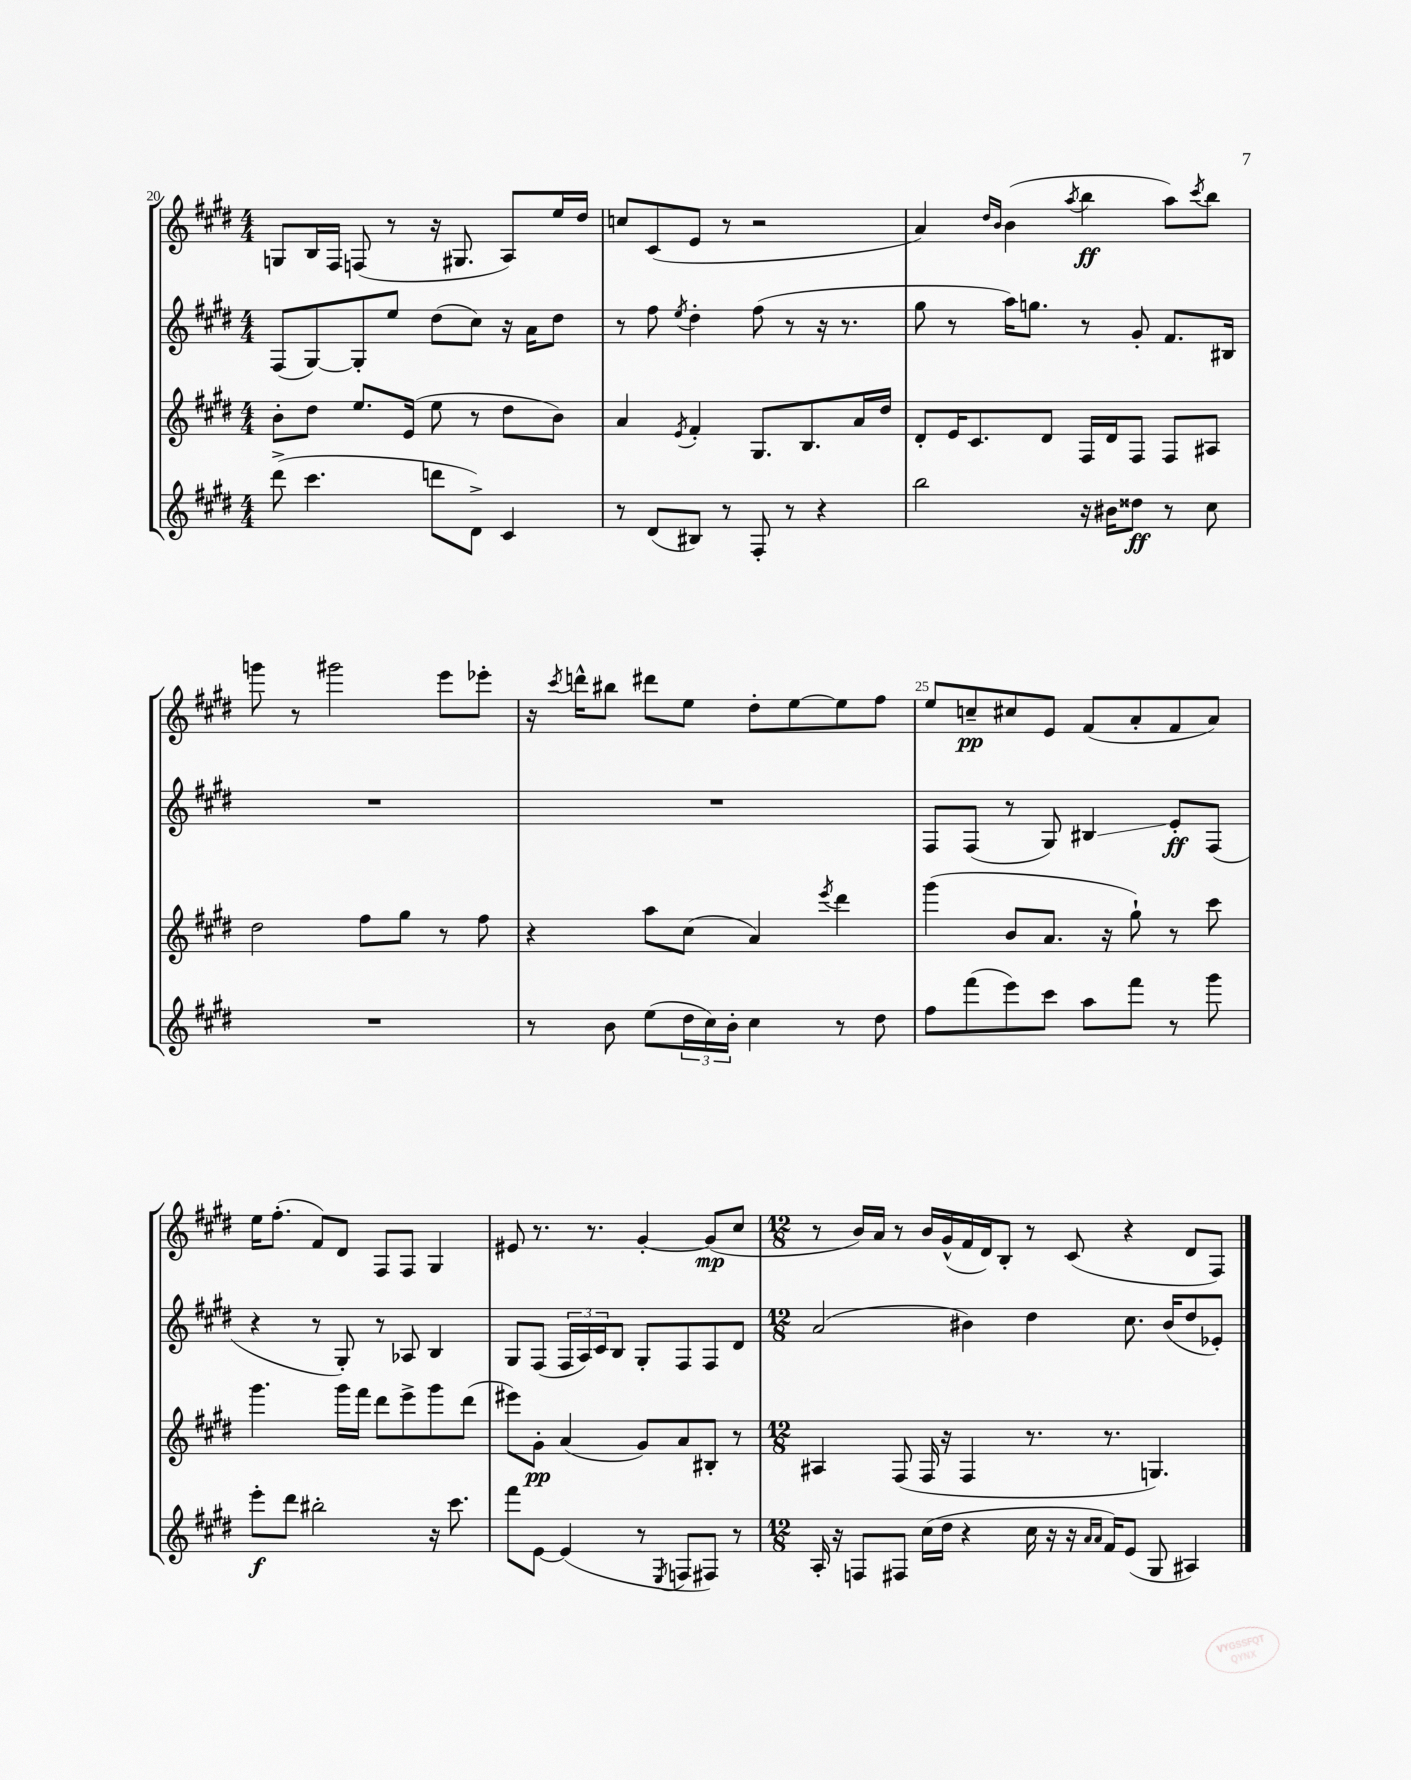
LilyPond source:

<<
\new StaffGroup <<
\new Staff = "s0" {
    \clef treble \key e \major \numericTimeSignature \time 4/4
    g8 b16 fis16 f8( r8 r16 gis8. a8) e''16 dis''16 |
    c''8 cis'8( e'8 r8 r2 |
    a'4) \grace { dis''16 b'16 } b'4( \acciaccatura { a''8 } b''4\ff a''8) \acciaccatura { cis'''8 } b''8 |
    g'''8 r8 gis'''2 e'''8 ees'''8-. |
    r16 \acciaccatura { cis'''8 } d'''16-^ bis''8 dis'''8 e''8 dis''8-. e''8~ e''8 fis''8 |
    e''8 c''8--\pp cis''8 e'8 fis'8( a'8-. fis'8 a'8) |
    e''16 fis''8.-.( fis'8) dis'8 fis8 fis8 gis4 |
    eis'8 r8. r8. gis'4~-. gis'8\mp( cis''8 |
    \numericTimeSignature \time 12/8 r8 b'16) a'16 r8 b'16 gis'16-^( fis'16 dis'16) b8-. r8 cis'8( r4 dis'8 fis8) \bar "|." |
}
\new Staff = "s1" {
    \clef treble \key e \major \numericTimeSignature \time 4/4
    fis8( gis8~) gis8-. e''8 dis''8( cis''8) r16 a'16 dis''8 |
    r8 fis''8 \acciaccatura { e''8 } dis''4-. fis''8( r8 r16 r8. |
    gis''8 r8 a''16) g''8. r8 gis'8-. fis'8. bis16 |
    R1 |
    R1 |
    fis8 fis8( r8 gis8) bis4\glissando e'8-.\ff fis8( |
    r4 r8 gis8-.) r8 aes8 b4 |
    gis8 fis8( \tuplet 3/2 { fis16 a16) cis'16 } b8 gis8-. fis8 fis8 dis'8 |
    \numericTimeSignature \time 12/8 a'2( bis'4) dis''4 cis''8. bis'16( dis''8 ees'8-.) \bar "|." |
}
\new Staff = "s2" {
    \clef treble \key e \major \numericTimeSignature \time 4/4
    b'8-. dis''8 e''8. e'16( e''8 r8 dis''8 b'8) |
    a'4 \acciaccatura { e'8 } fis'4-. gis8. b8. a'16 dis''16 |
    dis'8-. e'16 cis'8. dis'8 fis16 dis'16 fis8 fis8 ais8 |
    dis''2 fis''8 gis''8 r8 fis''8 |
    r4 a''8 cis''8( a'4) \acciaccatura { e'''8 } dis'''4 |
    gis'''4( b'8 a'8. r16 gis''8-!) r8 cis'''8 |
    gis'''4. gis'''16 fis'''16 dis'''8 e'''8-> gis'''8 dis'''8( |
    eis'''8) gis'8-.\pp a'4( gis'8) a'8 bis8-. r8 |
    \numericTimeSignature \time 12/8 ais4 fis8( fis16 r16 fis4 r8. r8. g4.) \bar "|." |
}
\new Staff = "s3" {
    \clef treble \key e \major \numericTimeSignature \time 4/4
    dis'''8->( cis'''4. d'''8 dis'8->) cis'4 |
    r8 dis'8( bis8) r8 fis8-. r8 r4 |
    b''2 r16 bis'16 disis''8\ff r8 cis''8 |
    R1 |
    r8 b'8 e''8( \tuplet 3/2 { dis''16 cis''16) b'16-. } cis''4 r8 dis''8 |
    fis''8 fis'''8( e'''8) cis'''8 a''8 fis'''8 r8 gis'''8 |
    e'''8-.\f dis'''8 bis''2-. r16 cis'''8. |
    fis'''8 e'8~ e'4( r8 \acciaccatura { e8 } f8 fis8) r8 |
    \numericTimeSignature \time 12/8 a16-. r16 f8 fis8 cis''16( dis''16 r4 cis''16 r16 r16 \grace { a'16 a'16 } fis'16) e'8( gis8 ais4) \bar "|." |
}
>>
>>
\layout { \context { \Score currentBarNumber = #20 \override BarNumber.break-visibility = ##(#f #t #t) barNumberVisibility = #(every-nth-bar-number-visible 5) } }
